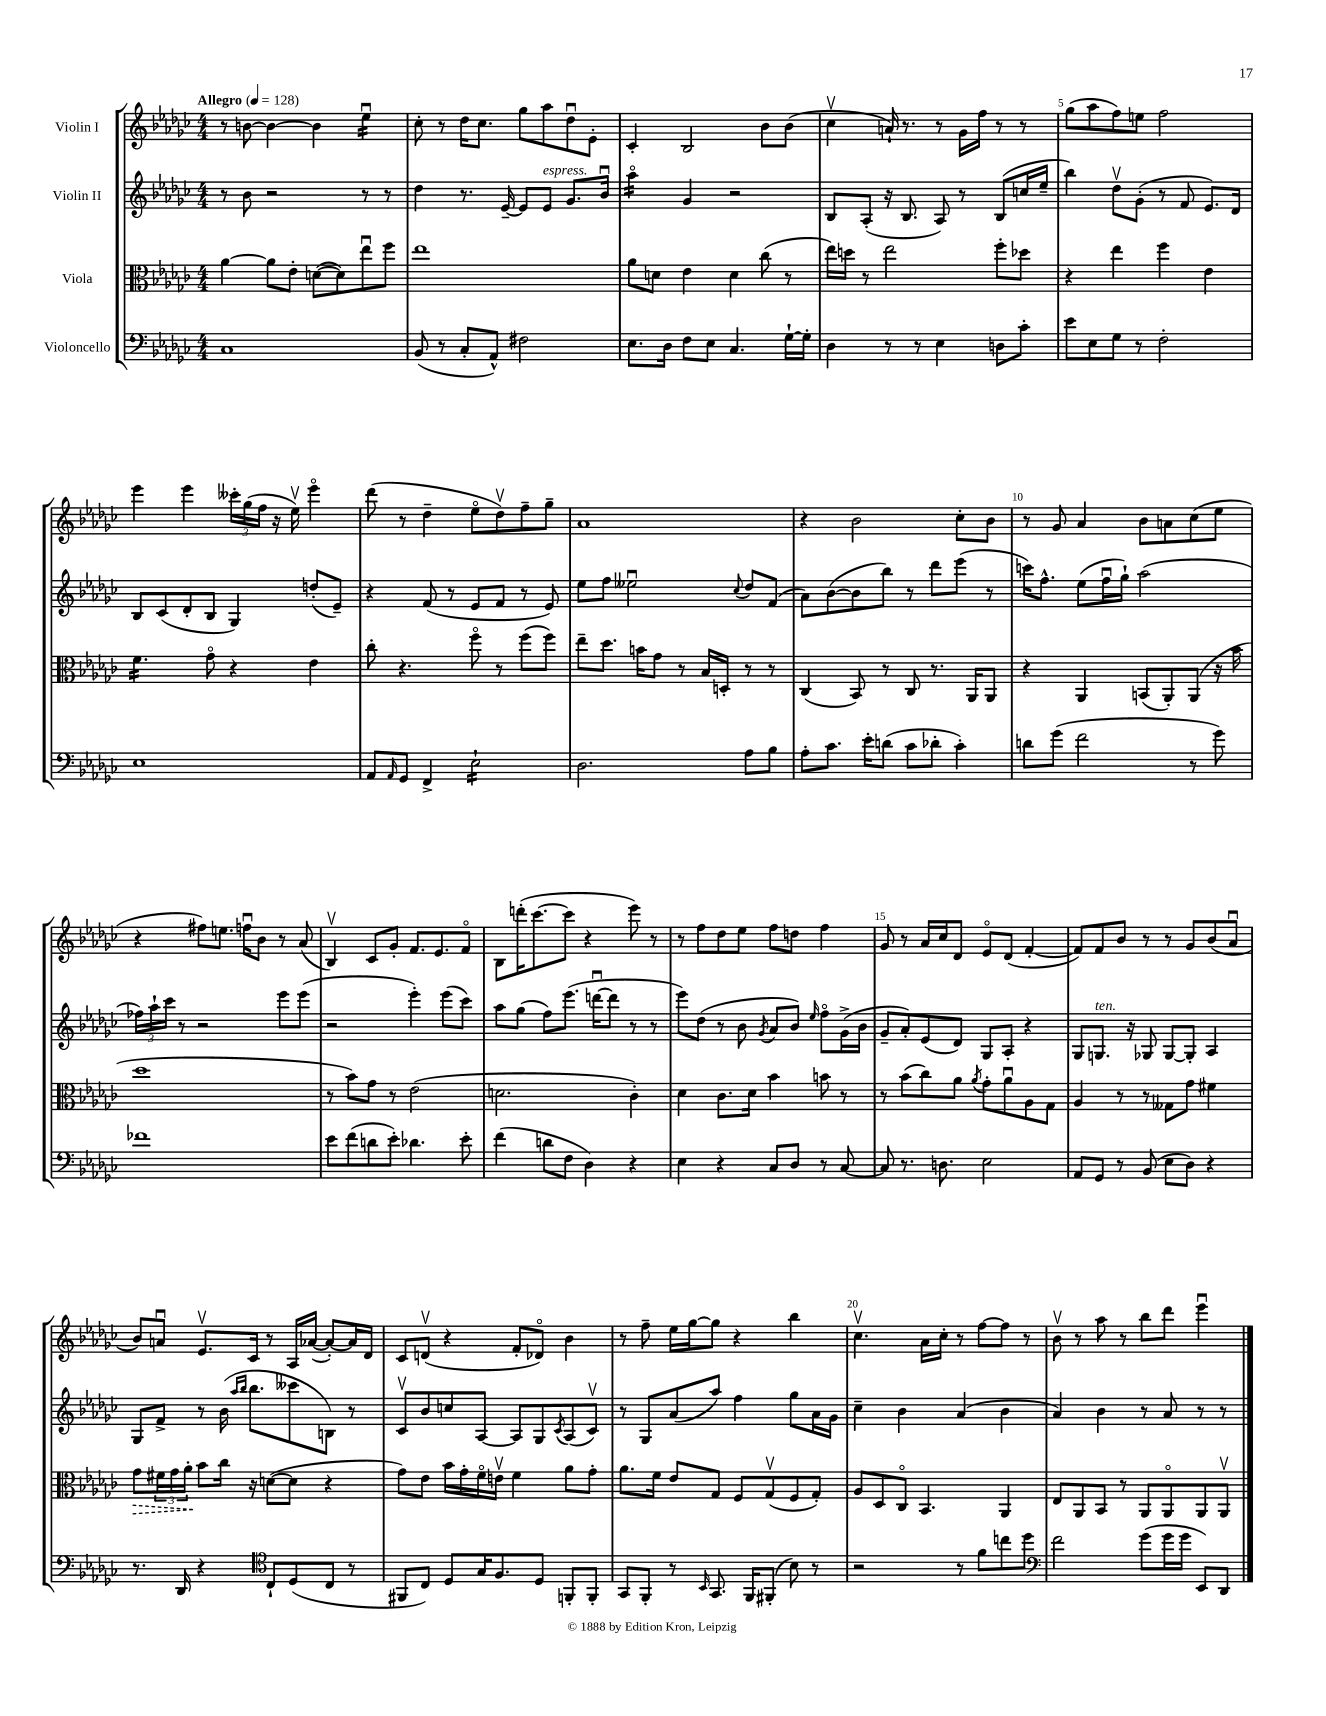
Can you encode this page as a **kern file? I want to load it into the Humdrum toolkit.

**kern	**kern	**kern	**kern
*staff4	*staff3	*staff2	*staff1
*clefF4	*clefC3	*clefG2	*clefG2
*k[b-e-a-d-g-c-]	*k[b-e-a-d-g-c-]	*k[b-e-a-d-g-c-]	*k[b-e-a-d-g-c-]
*M4/4	*M4/4	*M4/4	*M4/4
*MM128	*MM128	*MM128	*MM128
1C-	[4a-	8r	8r
.	.	8b-	[8b
.	8a-]	2r	4b_
.	8e-'	.	.
.	([8d	.	4b]
.	8d])	.	.
.	8ee-u	8r	4ee-u
.	8ff	8r	.
=	=	=	=
(8BB-	1ee-	4dd-	8cc-'
8r	.	.	8r
8C-'	.	8.r	16dd-
.	.	.	8.cc-
8AA-^^)	.	.	.
.	.	[16e-~	.
2F#	.	8e-]	8gg-
.	.	8e-	8aa-
.	.	8.g-	8dd-u
.	.	.	8e-'
.	.	16b-u	.
=	=	=	=
8.E-	8a-	4aa-o	4c-'
.	8d	.	.
16D-	.	.	.
8F	4e-	4g-	2B-
8E-	.	.	.
4.C-	4d	2r	.
.	(8cc-	.	8b-
[16G-`	8r	.	(8b-
16G-']	.	.	.
=	=	=	=
4D-	16ee-)	8B-	4cc-v
.	16dd	.	.
.	8r	(8A-'	.
8r	2ee-	16r	16a`)
.	.	8.B-	8.r
8r	.	.	.
4E-	.	8A-)	8r
.	.	8r	16g-
.	.	.	16ff
8D	8ff'	(8B-	8r
8c-'	8dd-	16cc	8r
.	.	16ee-~	.
=	=	=	=
8e-	4r	4bb-)	(8gg-
8E-	.	.	8aa-
8G-	4ee-	8dd-v	8ff)
8r	.	(8g-'	8ee
2F'	4ff	8r	2ff
.	.	8f	.
.	4e-	8.e-)	.
.	.	16d-	.
=	=	=	=
1E-	4.f	8B-	4eee-
.	.	(8c-	.
.	.	8d-'	4eee-
.	8g-o	8B-	.
.	4r	4G-)	24ccc--'
.	.	.	(24gg-
.	.	.	24ff
.	.	.	16r
.	.	.	16ee-v)
.	4e-	(8dd'	4eee-o
.	.	8e-~)	.
=	=	=	=
8AA-	8cc-'	4r	(8ddd-
16qqAA-	.	.	.
8GG-	4.r	.	8r
4FF^	.	(8f	4dd-~
.	.	8r	.
2E-`	8ffo	8e-	8ee-o
.	8r	8f	8dd-v)
.	(8ff	8r	8ff~
.	8ff)	8e-)	8gg-~
=	=	=	=
2.D-	8ee-~	8ee-	1a-
.	8.dd-	8ff	.
.	.	2ee--u	.
.	16b	.	.
.	8g-	.	.
.	8r	.	.
.	16B-	.	.
.	16D'	.	.
.	.	8qqcc-	.
8A-	8r	8dd-	.
8B-	8r	(8f	.
=	=	=	=
8A-'	(4C-	8a-)	4r
8.c-	.	([8b-	.
.	8BB-)	8b-]	2b-
16e-'	.	.	.
(8d	8r	8bb-)	.
8c-	8C-	8r	.
8d-'	8.r	8ddd-	.
4c-')	.	(8eee-	8cc-'
.	16AA-	.	.
.	8AA-	8r	8b-
=	=	=	=
8d	4r	16ccc)	8r
.	.	8.ff^^	.
(8g-	.	.	8g-
2f	4AA-	(8ee-	4a-
.	.	16ffu	.
.	.	16gg-`)	.
.	(8BB	(2aa-	8b-
.	8AA-')	.	8a
8r	(8AA-	.	(8cc-
8g-)	16r	.	8ee-
.	16b-	.	.
=	=	=	=
1f-	1dd-	24ff-)	4r
.	.	24aa-`	.
.	.	24ccc-	.
.	.	8r	.
.	.	2r	8ff#)
.	.	.	8.ee
.	.	.	16ffu
.	.	.	8b-
.	.	8eee-	8r
.	.	(8eee-	(8a-
=	=	=	=
8e-	8r	2r	4B-v)
(8f	8b-)	.	.
8d	8g-	.	8c-
8e-')	8r	.	8g-'
4.d-	(2e-	4eee-')	8.f
.	.	.	8.e-
.	.	(8eee-	.
8e-'	.	8ccc-)	8fo
=	=	=	=
(4f	2.d	8aa-	8B-
.	.	(8gg-	(16ddd'
.	.	.	[8.ccc-
8d	.	8ff)	.
8F	.	(8.eee-	8ccc-]
4D-)	.	.	4r
.	.	[16dddu	.
.	.	8ddd]	.
4r	4c-')	8r	8eee-)
.	.	8r	8r
=	=	=	=
4E-	4d-	8eee-)	8r
.	.	(8dd-	8ff
4r	8.c-	8r	8dd-
.	.	8b-	8ee-
.	16d-	.	.
.	.	8qg-	.
8C-	4b-	8a-	8ff
8D-	.	8b-)	8dd
.	.	16qqee-	.
8r	8b	8ffo	4ff
[8C-	8r	(16g-^	.
.	.	16b-	.
=	=	=	=
8C-]	8r	8g-~	8g-
8.r	(8b-	8a-')	8r
.	8cc-)	(8e-	16a-
8.D	.	.	16cc-
.	8a-	8d-)	8d-
.	8qa-	.	.
2E-	8g-'	8G-	8e-o
.	8a-u	8A-'	(8d-
.	8A-	4r	[4f'
.	8G-	.	.
=	=	=	=
8AA-	4A-	8G-	8f])
8GG-	.	8.G	8f
8r	8r	.	8b-
.	.	16r	.
(8BB-	8r	8G-	8r
8E-	8G--	[8G-	8r
8D-)	8g-	8G-']	8g-
4r	4f#	4A-	(8b-
.	.	.	8a-u
=	=	=	=
8.r	8g-	8G-	8b-)
.	24f#	8f^	8au
.	24g-	.	.
16DD-	.	.	.
.	24a-'	.	.
4r	8b-	8r	8.e-v
.	16cc-	(16b-	.
.	.	16qqaa-	.
.	.	16qqbb-	.
.	16r	8.bb-	16c-
*clefC4	*	*	*
8C-`	([8d	.	8r
(8D-	8d]	8ccc--	16A-
.	.	.	([16a-
8C-	4r	8B)	8a-'_)
8r	.	8r	16a-]
.	.	.	16d-
=	=	=	=
8FF#	8g-)	8c-v	8c-
8C-)	8e-	8b-	(8dv
8D-	16b-	8cc	4r
.	16g-'	.	.
16G-	16fo	[8A-	.
8.F	16ev	.	.
.	4f	8A-]	8f'
8D-	.	8G-	8d-o)
.	.	8qc-	.
8FF'	8a-	(8A-	4b-
8FF'	8g-'	8c-v)	.
=	=	=	=
8GG-	8.a-	8r	8r
8FF'	.	8G-	8ff~
.	16f	.	.
8r	8e-	(8a-	16ee-
.	.	.	[16gg-
16qqBB-	.	.	.
8.GG-	8G-	8aa-)	8gg-]
.	8F	4ff	4r
16FF	.	.	.
(8FF#'	(8G-v	.	.
8B-)	8F	8gg-	4bb-
8r	8G-')	16a-	.
.	.	16g-	.
=	=	=	=
2r	8A-	4cc-~	4.cc-v
.	8D-	.	.
.	8C-o	4b-	.
.	4.BB-	.	16a-
.	.	.	16cc-'
8r	.	(4a-	8r
8f	.	.	[8ff
8cc	4AA-	4b-	8ff]
8dd-	.	.	8r
=	=	=	=
*clefF4	*	*	*
2f	8E-	4a-)	8b-v
.	8AA-	.	8r
.	8BB-	4b-	8aa-
.	8r	.	8r
(8g-	8AA-	8r	8bb-
16g-	8AA-o	8a-	8ddd-
16g-	.	.	.
8EE-)	8AA-	8r	4eee-u
8DD-	8AA-v	8r	.
==	==	==	==
*-	*-	*-	*-
